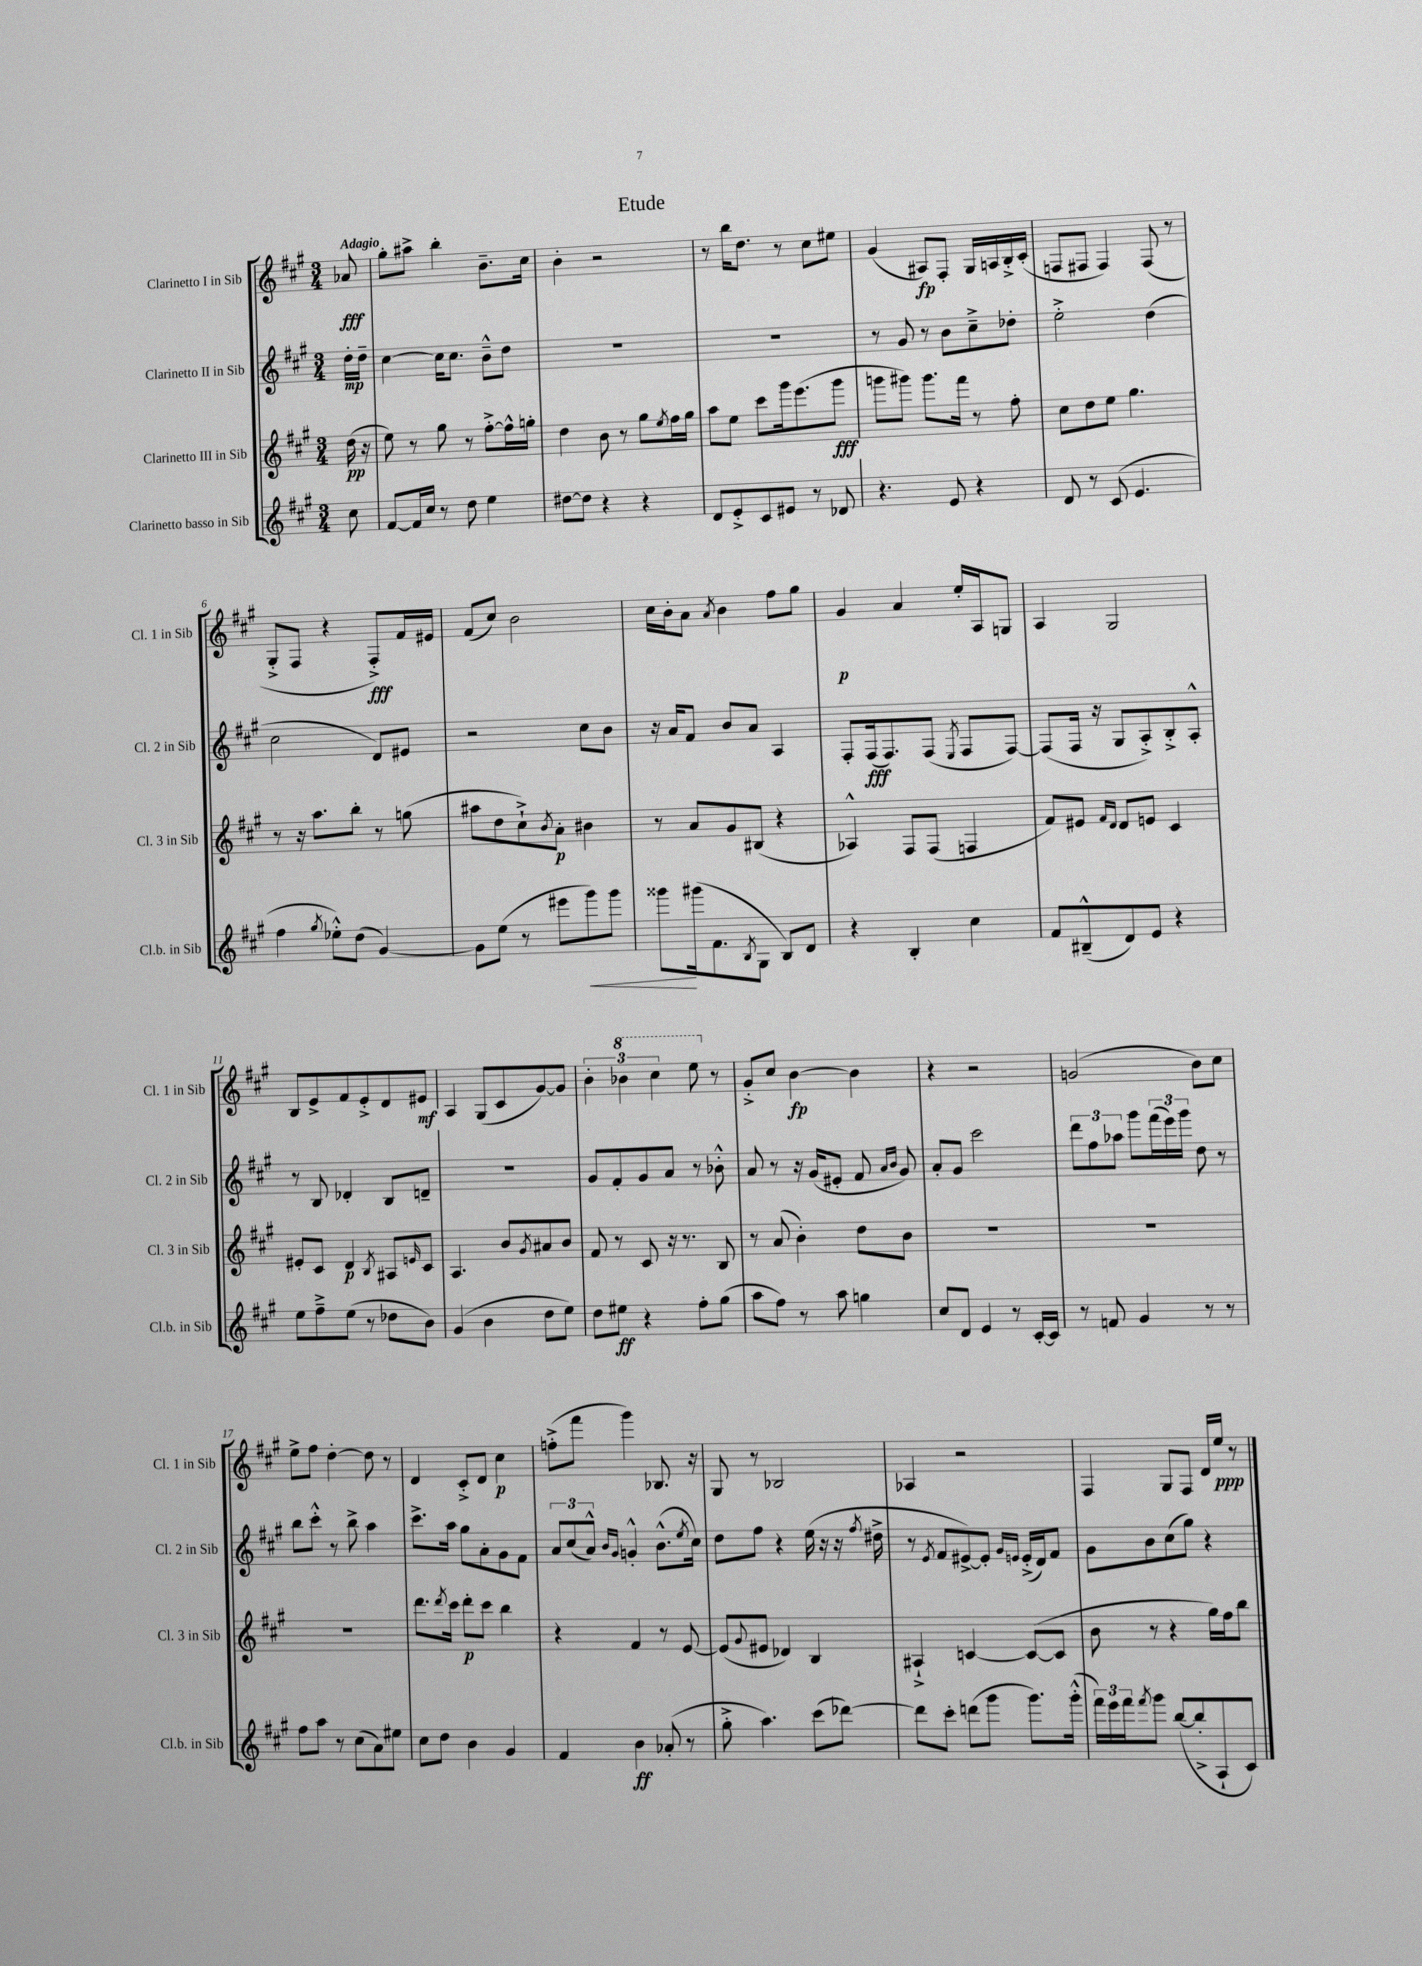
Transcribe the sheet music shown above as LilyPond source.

\header { title = "Etude" }
<<
\new StaffGroup <<
\new Staff = "s0" \with { instrumentName = "Clarinetto I in Sib" shortInstrumentName = "Cl. 1 in Sib" } {
    \clef treble \key a \major \numericTimeSignature \time 3/4 \partial 8 \tempo "Adagio"
    aes'8\fff |
    gis''8-. ais''8-> b''4-. b'8.-- cis''16 |
    b'4-. r2 |
    r8 b''16 d''8. r8 cis''8 eis''8 |
    gis'4( ais8\fp) fis8-. gis16 a16 b16-.-> cis'16-.( |
    f8 fis8 fis4) fis8( r8 |
    gis8-.-> fis8 r4 fis8-.->\fff) fis'16 eis'16 |
    fis'8( cis''8) b'2 |
    cis''16 b'16-. a'8 \acciaccatura { a'8 } b'4 fis''8 gis''8 |
    gis'4\p a'4 e''16-. a16 g8 |
    a4 gis2 |
    b8 e'8-> fis'8 e'8-.-> d'8 eis'8\mf |
    a4 gis8( cis'8 gis'8~) gis'8 |
    \tuplet 3/2 { b'4-. \ottava #1 bes''4 cis'''4 } e'''8 \ottava #0 r8 |
    gis'8-.-> cis''8 b'4~\fp b'4 |
    r4 r2 |
    g'2( b'8) cis''8 |
    e''8-> fis''8 d''4~-. d''8 r8 |
    d'4 cis'8-.-> d'8 cis''4\p |
    f''8-.->( fis'''8 gis'''4) bes8. r16 |
    gis8 r8 bes2 |
    aes4 r2 |
    fis4 gis8 fis8 d'16 e''16\ppp r8 \bar "|." |
}
\new Staff = "s1" \with { instrumentName = "Clarinetto II in Sib" shortInstrumentName = "Cl. 2 in Sib" } {
    \clef treble \key a \major \numericTimeSignature \time 3/4 \partial 8
    d''16-.\mp d''16-- |
    cis''4~ cis''16 cis''8. b'8---^ d''8 |
    R2. |
    R2. |
    r8 gis'8 r8 b'8 cis''8---> des''8-. |
    e''2-.-> d''4( |
    cis''2 d'8) eis'8 |
    r2 cis''8 b'8 |
    r16 a'16 fis'8 b'8 a'8 a4 |
    fis8-. fis16\fff( fis8.) fis8( \acciaccatura { e8 } fis8 fis8~) |
    fis8( fis16 r16 gis8 a8-.->) b8-.-> a8-.-^ |
    r8 b8 des'4-. b8 d'8-- |
    R2. |
    gis'8 fis'8-. gis'8 a'8 r8 bes'8-.-^ |
    a'8 r8 r16 gis'16( eis'8-. fis'8 \grace { a'16 b'16 } gis'8) |
    a'8-. gis'8 cis'''2 |
    \tuplet 3/2 { d'''8 fis''8 aes''8 } gis'''8 \tuplet 3/2 { fis'''16( e'''16) gis'''16 } d''8 r8 |
    b''8 cis'''8-.-^ r8 b''8-> a''4 |
    cis'''8.-> a''16 gis''8 a'8-. gis'8 fis'8 |
    \tuplet 3/2 { a'8 cis''8( a'8-^) } \grace { b'16 gis'16 } g'4-.-^ b'8.-^( \acciaccatura { e''8 } cis''16) |
    d''8 fis''8 r4 e''16( r16 r16 \acciaccatura { fis''8 } dis''16-> |
    r8 \acciaccatura { e'8 } fis'8 eis'8~->) eis'8-. \grace { gis'16 e'16 } e'16-.->( d'16) fis'8 |
    gis'8 b'8 cis''8( gis''8) r4 \bar "|." |
}
\new Staff = "s2" \with { instrumentName = "Clarinetto III in Sib" shortInstrumentName = "Cl. 3 in Sib" } {
    \clef treble \key a \major \numericTimeSignature \time 3/4 \partial 8
    d''16\pp( r16 |
    e''8) r8 gis''8 r8 fis''8~-.-> fis''16-^ g''16-. |
    d''4 b'8 r8 gis''8 \acciaccatura { e''8 } fis''16 gis''16 |
    a''8 e''8 cis'''8 gis'''16 e'''8.( gis'''8\fff |
    g'''8 gis'''8) gis'''8. fis'''16 r8 fis''8-. |
    cis''8 d''8 e''8 gis''4. |
    r8 r16 a''8. b''8-. r8 g''8( |
    ais''8 d''8 cis''8-!->) \acciaccatura { b'8 } a'8-.\p bis'4 |
    r8 a'8 gis'8 bis8( r4 |
    aes4-^) fis8 fis8( f4 |
    fis'8) eis'8 \grace { fis'16 d'16 } d'8 e'8 cis'4 |
    eis'8-. cis'8 d'4\p \acciaccatura { b8 } ais8 \grace { e'16 } cis'8 |
    a4. b'8 \acciaccatura { gis'8 } ais'8 b'8 |
    fis'8 r8 cis'8 r16 r8. b8 |
    r8 a'8( b'4-.) d''8 b'8 |
    R2. |
    R2. |
    R2. |
    d'''8. \acciaccatura { d'''8 } cis'''16 d'''8-.\p cis'''8 b''4 |
    r4 fis'4 r8 e'8~ |
    e'8( \appoggiatura { gis'8 } eis'8 des'4) b4 |
    ais4-!-> c'4~ c'8~( c'8 |
    b'8 r8 r4 gis''16) fis''16 b''8 \bar "|." |
}
\new Staff = "s3" \with { instrumentName = "Clarinetto basso in Sib" shortInstrumentName = "Cl.b. in Sib" } {
    \clef treble \key a \major \numericTimeSignature \time 3/4 \partial 8
    cis''8 |
    fis'8~ fis'16 cis''16 r8 d''8 e''4 |
    dis''8~ dis''8 r4 r4 |
    d'8 e'8-.-> cis'8 eis'8 r8 des'8 |
    r4. e'8 r4 |
    d'8 r8 cis'8( e'4. |
    fis''4 \acciaccatura { gis''8 } ees''8-.-^) d''8( gis'4~) |
    gis'8 e''8( r8 eis'''8 gis'''8\<) gis'''8 |
    gisis'''8\! gis'''16( fis'8. \acciaccatura { b8 } gis8 b8) d'8 |
    r4 b4-. cis''4 |
    fis'8 bis8---^( d'8) e'8 r4 |
    e''8 fis''8---> e''8( r8 des''8 b'8) |
    gis'4( b'4 d''8 e''8) |
    d''8 eis''8\ff r4 fis''8-. gis''8( |
    a''8 fis''8) r8 a''8 g''4 |
    cis''8 d'8 e'4 r8 cis'16~-. cis'16 |
    r8 f'8 gis'4 r8 r8 |
    fis''8 a''8 r8 cis''8( a'8) eis''8 |
    cis''8 d''8 b'4 gis'4 |
    fis'4 b'4\ff aes'8-.( r8 |
    gis''8-.-> a''4.) cis'''8( des'''8~) |
    des'''8 cis'''8-. d'''8( gis'''8 gis'''8.) gis'''16-.-^( |
    \tuplet 3/2 { fis'''16) e'''16 fis'''16 } \acciaccatura { fis'''8 } gis'''8 b''8~( b''8-.-> a8-! cis'8) \bar "|." |
}
>>
>>
